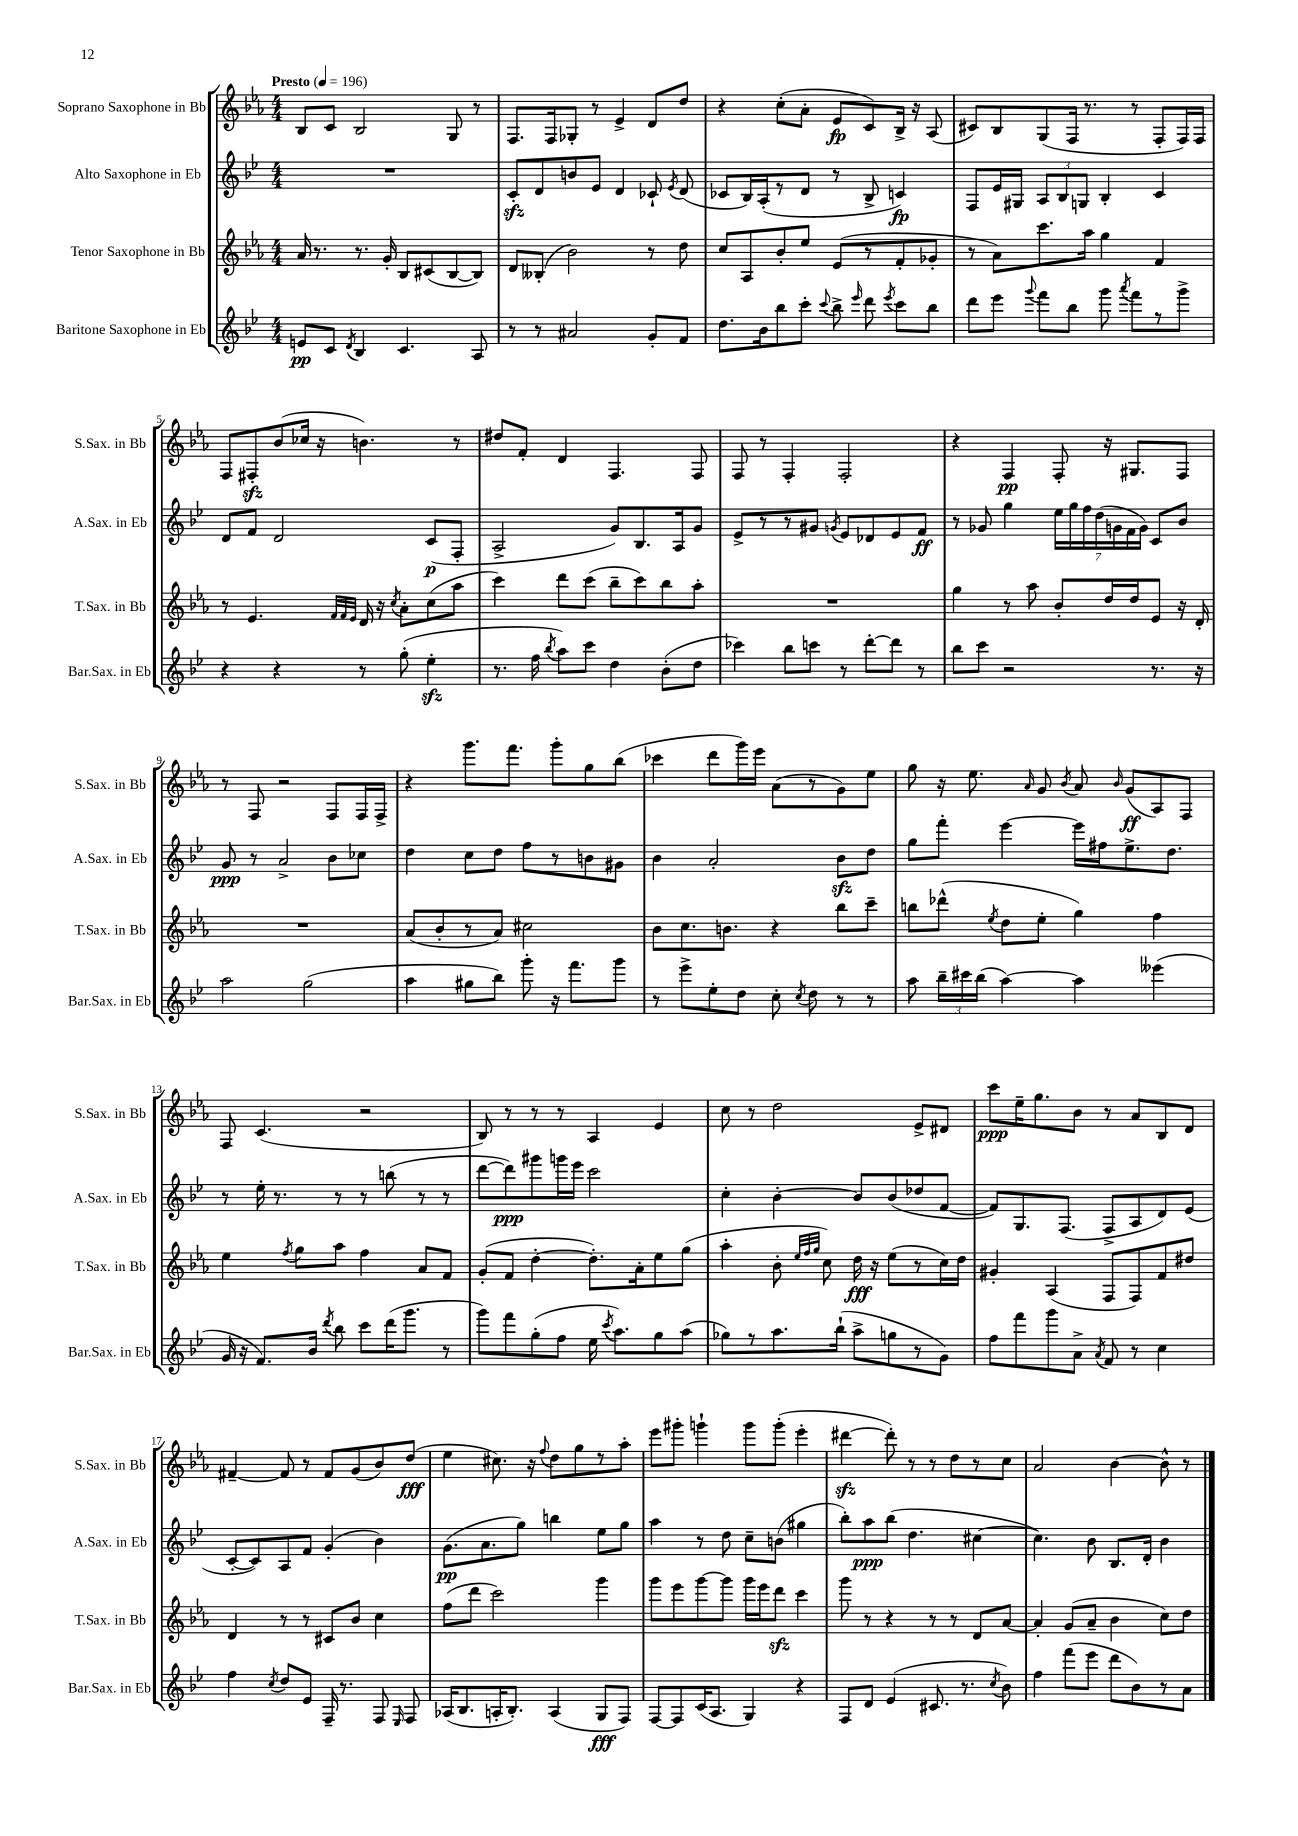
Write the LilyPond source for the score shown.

<<
\new StaffGroup <<
\new Staff = "s0" \with { instrumentName = "Soprano Saxophone in Bb" shortInstrumentName = "S.Sax. in Bb" } {
    \clef treble \key ees \major \numericTimeSignature \time 4/4 \tempo "Presto" 4 = 196
    \autoBeamOff bes8[ c'8] bes2 g8 r8 |
    f8.[ f16 ges8]-. r8 ees'4-> d'8[ d''8] |
    r4 c''8[-.( aes'8]-. ees'8[\fp c'8) bes16]-> r16 aes8( |
    cis'8[) bes8 g8( f16] r8. r8 f8[-. f16) f16] |
    f8[ fis8-.\sfz bes'8( ces''16] r16 b'4.) r8 |
    dis''8[ f'8]-. d'4 f4. f8 |
    f8 r8 f4-. f2-. |
    r4 f4\pp f8-. r16 gis8.[ f8] |
    r8 f8 r2 f8[ f16 f16]-> |
    r4 g'''8.[ f'''8.] g'''8[-. g''8 bes''8]( |
    ces'''4 d'''8[ g'''16) ees'''16] aes'8[( r8 g'8) ees''8] |
    g''8 r16 ees''8. \grace { aes'16 } g'8 \acciaccatura { bes'8 } aes'8 \grace { bes'16 } g'8[\ff( aes8) f8] |
    f8 c'4.( r2 |
    bes8) r8 r8 r8 aes4 ees'4 |
    c''8 r8 d''2 ees'8[-> dis'8] |
    c'''8[\ppp ees''16-- g''8. bes'8] r8 aes'8[ bes8 d'8] |
    fis'4~-- fis'8 r8 fis'8[ g'8( bes'8) d''8]\fff( |
    ees''4 cis''8.) r16 \appoggiatura { f''8 } d''8[ g''8 r8 aes''8]-. |
    ees'''8[ gis'''8]-. g'''4-! g'''8[ g'''8]-.( ees'''4-. |
    dis'''4~\sfz dis'''8-.) r8 r8 d''8[ r8 c''8] |
    aes'2 bes'4~ bes'8-^ r8 \bar "|." |
}
\new Staff = "s1" \with { instrumentName = "Alto Saxophone in Eb" shortInstrumentName = "A.Sax. in Eb" } {
    \clef treble \key bes \major \numericTimeSignature \time 4/4
    \autoBeamOff R1 |
    c'8[-.\sfz d'8 b'8 ees'8] d'4 ces'8-! \acciaccatura { ees'8 } d'8( |
    ces'8[ bes16) a16-.( r8 d'8] r8 bes8-> c'4\fp) |
    f8[ ees'16 gis16] \tuplet 3/2 { a8[ bes8 g8] } bes4-. c'4 |
    d'8[ f'8] d'2 c'8[\p( f8]-. |
    a2-> g'8[) bes8. a16 g'8] |
    ees'8[-> r8 r8 gis'8] \acciaccatura { g'8 } ees'8[ des'8 ees'8 f'8]\ff |
    r8 ges'8 g''4 \tuplet 7/4 { ees''16[ g''16 f''16 d''16( g'16 f'16 g'16]) } c'8[ bes'8] |
    g'8\ppp r8 a'2-> bes'8[ ces''8] |
    d''4 c''8[ d''8] f''8[ r8 b'8 gis'8] |
    bes'4 a'2-. bes'8[\sfz d''8] |
    g''8[ f'''8]-. ees'''4~ ees'''16[ fis''16 ees''8.-> d''8.] |
    r8 ees''16-. r8. r8 r8 b''8( r8 r8 |
    d'''8[~ d'''8\ppp) gis'''8 g'''16 ees'''16] c'''2 |
    c''4-. bes'4~-. bes'8[ bes'8( des''8 f'8]~ |
    f'8[) g8. f8.]( f8[-> a8 d'8) ees'8]( |
    c'8[~-. c'8) a8 f'8] g'4-.( bes'4) |
    g'8.[\pp( a'8. g''8]) b''4 ees''8[ g''8] |
    a''4 r8 d''8 c''8[-- b'8]( gis''4 |
    bes''8[-.) a''8\ppp bes''8]( d''4. cis''4~ |
    cis''4.) bes'8 bes8.[ d'16]-. bes'4 \bar "|." |
}
\new Staff = "s2" \with { instrumentName = "Tenor Saxophone in Bb" shortInstrumentName = "T.Sax. in Bb" } {
    \clef treble \key ees \major \numericTimeSignature \time 4/4
    \autoBeamOff aes'16 r8. r8. g'16-. bes8[ cis'8( bes8~ bes8]) |
    d'8[ beses8]-.( bes'2) r8 d''8 |
    c''8[ aes8 bes'8-. ees''8] ees'8[( r8 f'8-. ges'8]-. |
    r8 aes'8[) c'''8. aes''16] g''4 f'4 |
    r8 ees'4. \grace { f'32[ f'32 ees'32] } d'16 r16 \acciaccatura { c''8 } aes'8[-. c''8( aes''8] |
    c'''4) d'''8[ c'''8]( bes''8[-- c'''8) bes''8 aes''8]-. |
    R1 |
    g''4 r8 aes''8 bes'8[-. d''16 d''16 ees'8] r16 d'16-. |
    R1 |
    aes'8[( bes'8-. r8 aes'8]) cis''2 |
    bes'8[ c''8. b'8.] r4 bes''8[ c'''8]-- |
    b''8[ des'''8]-^( \acciaccatura { ees''8 } d''8[ ees''8]-. g''4) f''4 |
    ees''4 \acciaccatura { f''8 } g''8[ aes''8] f''4 aes'8[ f'8] |
    g'8[-.( f'8] d''4~-. d''8.[-.) aes'16-. ees''8 g''8]( |
    aes''4-. bes'8-. \grace { ees''32[ f''32 g''32] } c''8) d''16\fff r16 ees''8[( r8 c''16) d''16] |
    gis'4-. aes4( f8[ f8) f'8 dis''8] |
    d'4 r8 r8 cis'8[ bes'8] c''4 |
    f''8[( d'''8] c'''2) g'''4 |
    g'''8[ ees'''8 g'''8~ g'''8] g'''16[ ees'''16 d'''8]\sfz c'''4 |
    g'''8 r8 r4 r8 r8 d'8[ aes'8]~ |
    aes'4-. g'8[( aes'8]-- bes'4 c''8[) d''8] \bar "|." |
}
\new Staff = "s3" \with { instrumentName = "Baritone Saxophone in Eb" shortInstrumentName = "Bar.Sax. in Eb" } {
    \clef treble \key bes \major \numericTimeSignature \time 4/4
    \autoBeamOff e'8[\pp c'8] \acciaccatura { d'8 } bes4 c'4. a8 |
    r8 r8 ais'2 g'8[-. f'8] |
    d''8.[ bes'16 bes''8 c'''8]-. \appoggiatura { c'''8 } bes''8-> \grace { ees'''16 } d'''8 \acciaccatura { ees'''8 } c'''8[ bes''8] |
    d'''8[ ees'''8] \appoggiatura { g'''8 } f'''8[ bes''8] g'''8 \acciaccatura { a'''8 } f'''8[ r8 g'''8]-> |
    r4 r4 r8 g''8-.( ees''4-.\sfz |
    r8. f''16 \acciaccatura { bes''8 } a''8[) c'''8] d''4 bes'8[-.( d''8] |
    ces'''4) bes''8[ c'''8] r8 d'''8[~-. d'''8] r8 |
    bes''8[ c'''8] r2 r8. r16 |
    a''2 g''2( |
    a''4 gis''8[ bes''8]) g'''8-. r16 f'''8.[ g'''8] |
    r8 ees'''8[-> ees''8-. d''8] c''8-. \acciaccatura { c''8 } d''8 r8 r8 |
    a''8 \tuplet 3/2 { bes''16[-- cis'''16 bes''16]( } a''4~) a''4 eeses'''4( |
    g'16 r16 f'8.[) bes'16] \acciaccatura { d'''8 } bes''8 c'''8[ d'''16( g'''8.] r8 |
    g'''8[) f'''8 g''8-.( f''8] ees''16 \acciaccatura { c'''8 } a''8.[) g''8 a''8]( |
    ges''8[) r8 a''8. bes''16]-!( a''8[-> g''8 r8 g'8]) |
    f''8[ f'''8 g'''8 a'8]-> \acciaccatura { a'8 } f'8 r8 c''4 |
    f''4 \acciaccatura { c''8 } d''8[ ees'8] f16-- r8. f8 \grace { ees16 } f8 |
    aes16[( bes8. a16-. bes8.]-.) a4( g8[\fff f8]) |
    f8[~ f8 c'16( a8.] g4) r4 |
    f8[ d'8] ees'4( cis'8. r8. \acciaccatura { c''8 } bes'8) |
    f''4 f'''8[( ees'''8] d'''8[ bes'8) r8 a'8] \bar "|." |
}
>>
>>
